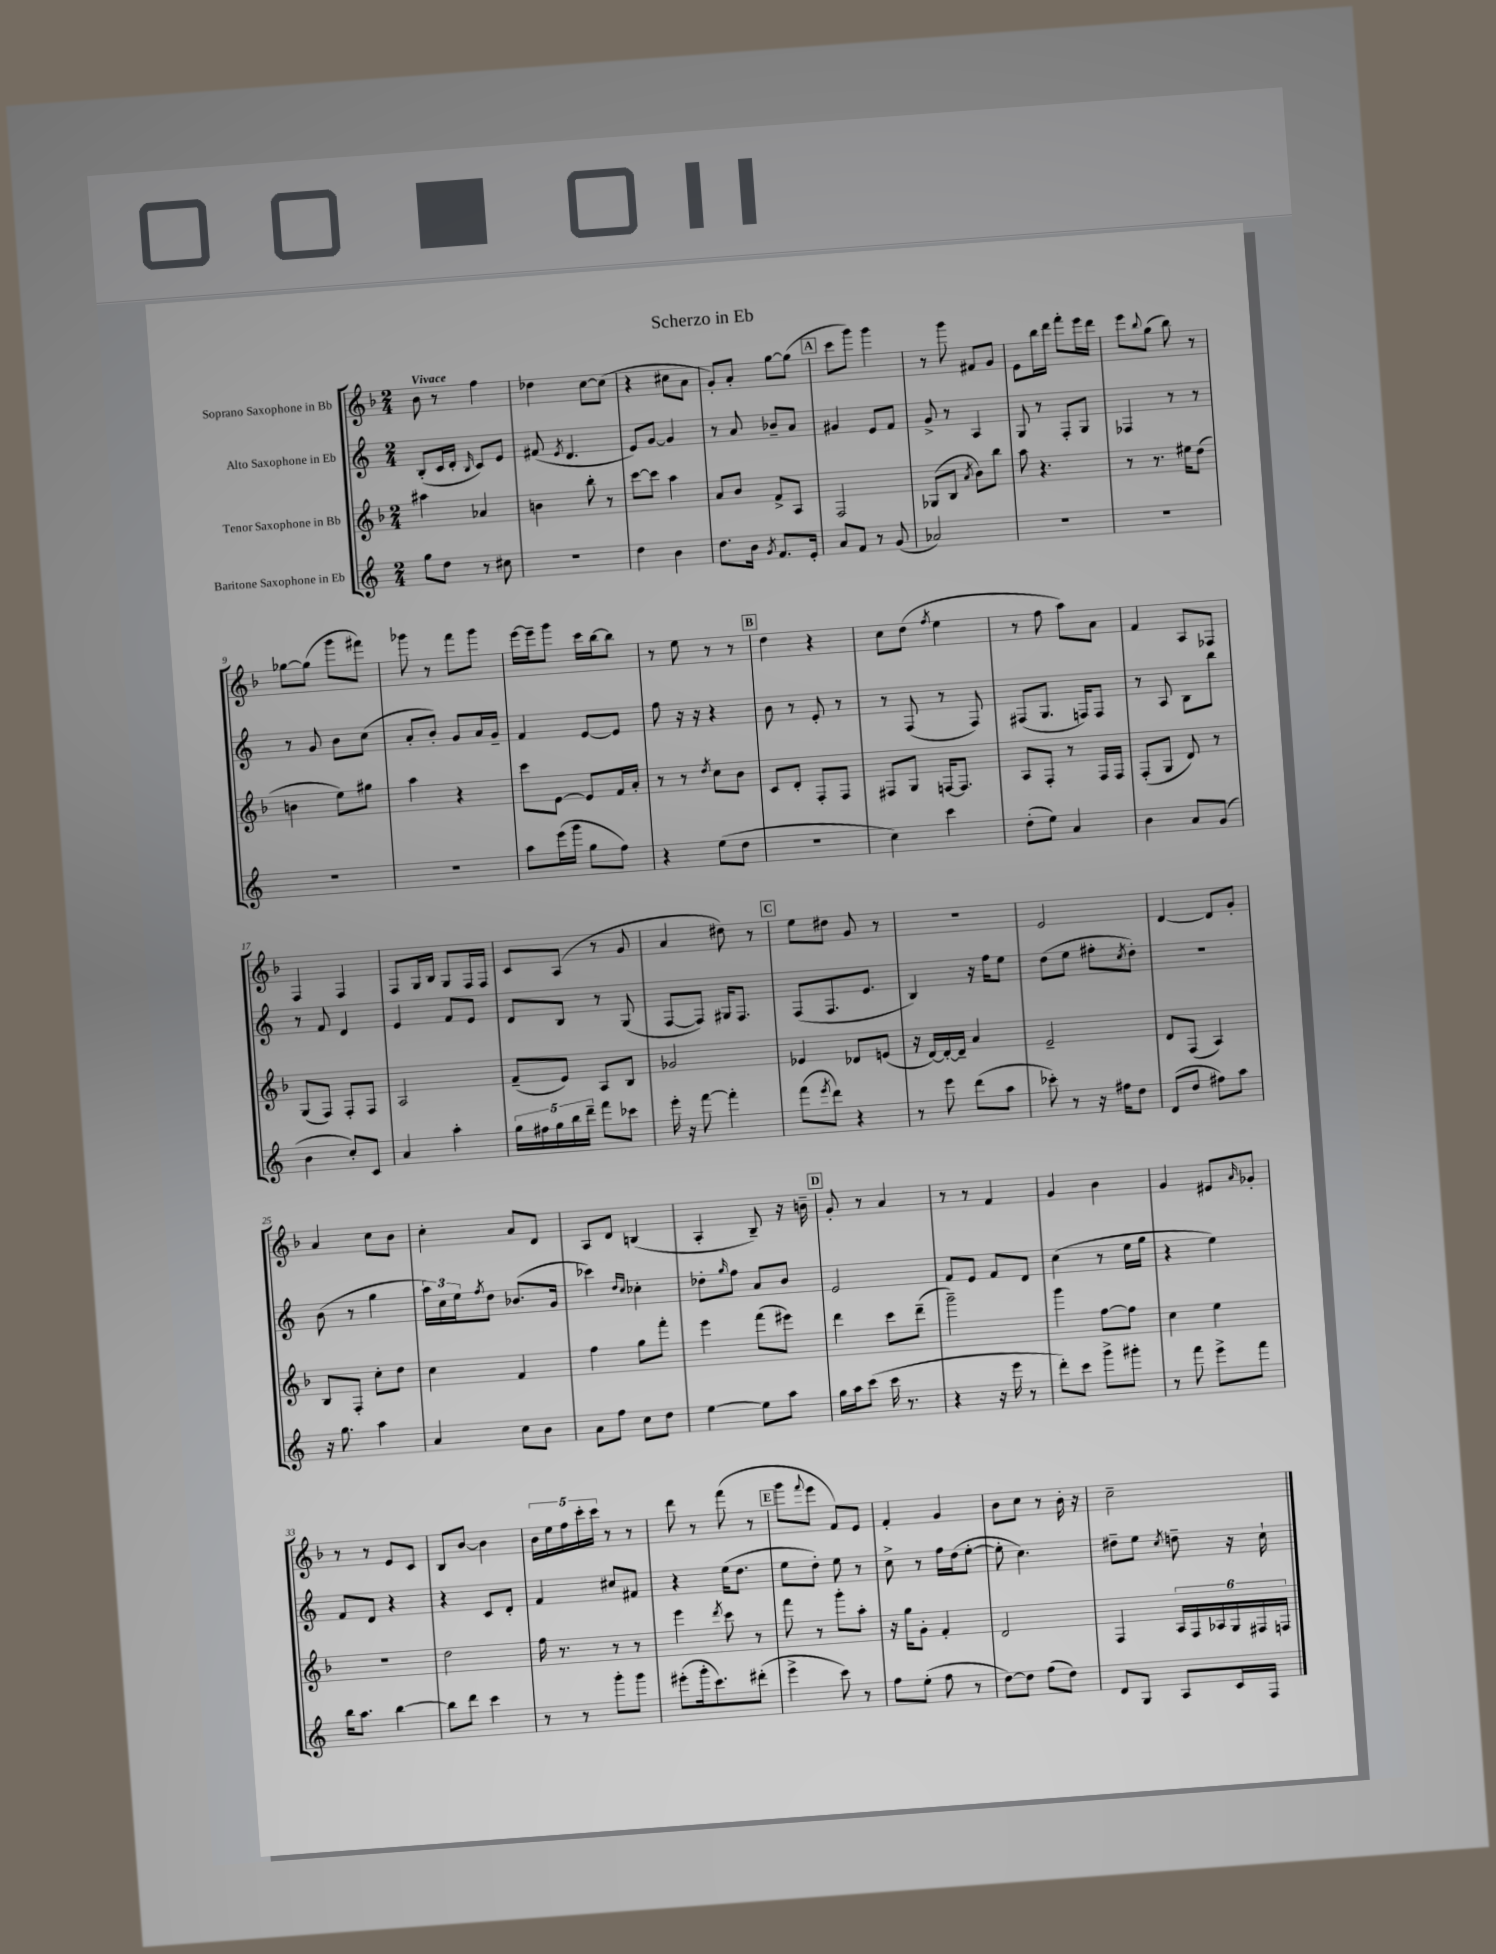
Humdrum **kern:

**kern	**kern	**kern	**kern
*staff4	*staff3	*staff2	*staff1
*clefG2	*clefG2	*clefG2	*clefG2
*k[]	*k[b-]	*k[]	*k[b-]
*M2/4	*M2/4	*M2/4	*M2/4
8gg\L	4aa#\	(8B'/L	8b-\
8dd\J	.	16c/L	8r
.	.	16d'/JJ	.
.	.	16qqB/	.
8r	4a-/	8c/L)	4ff\
8cc#\	.	8e/J	.
=	=	=	=
2r	4b\	(8f#/	4dd-\
.	.	8qe/	.
.	.	4.d/	.
.	8bb-'\	.	[8cc\L
.	8r	.	(8cc\]J
=	=	=	=
4dd\	[8ccc\L	8e/L)	4r
.	8ccc\]J	[8g/J	.
4b\	4aa\	4g/]	8cc#\L
.	.	.	8a\J
=	=	=	=
8.dd\L	8a/L	8r	8g'/L)
.	8b-/J	8a/	8a'/J
16b\Jk	.	.	.
8qg/	.	.	.
8.f/L	8f^/L	8b-~/L	[8gg\L
.	8A/J	8a/J	(8gg\]J
16e'/Jk	.	.	.
=	=	=	=
8a/L	2F/	4g#/	8ccc\L
8f/J	.	.	8ggg\J)
8r	.	8e/L	4ggg\
(8g/	.	8f/J	.
=	=	=	=
2a-/)	(8G-/L	8g^/	8r
.	8B-/J	8r	8ggg\
.	8qa/	.	.
.	8b-\L)	4A/	8f#/L
.	8bb-\J	.	8g/J
=	=	=	=
2r	8aa\	8G/	8e\L
.	4.r	8r	16bb-\L
.	.	.	16ddd\JJ
.	.	8F'/L	8fff'\L
.	.	8G/J	16eee\L
.	.	.	16ddd\JJ
=	=	=	=
2r	8r	4F-/	8eee\L
.	.	.	8qqbb-/
.	8.r	.	(8gg\J
.	.	8r	8bb-\)
.	16ee#\LK	.	.
.	(8dd\J	8r	8r
=	=	=	=
2r	4b\	8r	[8gg-\L
.	.	8g/	(8gg-\]J
.	8ee\L)	8b\L	8ggg\L
.	8gg#\J	(8cc\J	8fff#\J)
=	=	=	=
2r	4aa\	8a'/L	8ggg-\
.	.	8b'/J)	8r
.	4r	8g/L	8fff\L
.	.	16a/L	8ggg-\J
.	.	16g~/JJ	.
=	=	=	=
8aa\L	8ccc\L	4f/	[16eee\LL
.	.	.	16eee~\]J
(16eee\L	[8e\J	.	8ggg\J
16ggg\JJ	.	.	.
8gg\L	8e/]L	[8e/L	16ccc\LL
.	.	.	[16bb-\J
8ff\J)	16f/L	8e/]J	8bb-\]J
.	16a'/JJ	.	.
=	=	=	=
4r	8r	8ff\	8r
.	8r	16r	8ee\
.	.	16r	.
.	8qdd/	.	.
(8ee\L	8cc\L	4r	8r
8dd\J	8b-\J	.	8r
=	=	=	=
2r	8c/L	8b\	4dd\
.	8d'/J	8r	.
.	8F'/L	8e'/	4r
.	8F/J	8r	.
=	=	=	=
4cc\)	8F#/L	8r	8cc\L
.	8G/J	(8F/	(8dd\J
.	.	.	8qff/
4ccc\	[16F/LK	8r	4ee\
.	8.F/]J	.	.
.	.	8F/)	.
=	=	=	=
(8dd'\L	8A/L	(8F#/L	8r
8ee\J)	8F'/J	8.G/J	8ff\
4a/	8r	.	8aa\L)
.	.	16F/LK)	.
.	16F/LL	8F/J	8a\J
.	16F/JJ	.	.
=	=	=	=
4b\	(8F'/L	8r	4f/
.	8G/J	8A/	.
8a/L	8d/)	8B\L	8A/L
(8g/J	8r	8bb\J	8F-/J
=	=	=	=
4b\	(8G/L	8r	4F/
.	8F/J)	8f/	.
8cc'/L)	8F'/L	4d/	4F/
8c/J	8F/J	.	.
=	=	=	=
4a/	2A/	4e/	8F/L
.	.	.	16G/L
.	.	.	16B-/JJ
4aa'\	.	8f/L	8G/L
.	.	8e/J	16F/L
.	.	.	16F/JJ
=	=	=	=
20gg\LL	(8f~/L	8d/L	8c/L
20ff#\	.	.	.
20gg\	.	.	.
.	8e/J)	8B/J	(8A/J
20bb\	.	.	.
20ddd~\JJ	.	.	.
8fff\L	8A/L	8r	8r
8ccc-\J	8B-/J	(8G/	8g/
=	=	=	=
16eee'\	2g-/	[8F/L	4a/
16r	.	.	.
[8fff\	.	8F/]J)	.
4fff'\]	.	16G#/LK	8dd#\)
.	.	8.F/J	.
.	.	.	8r
=	=	=	=
(8fff\L	4e-/	(8F/L	8ee\L
8qeee/	.	.	.
8ddd\J)	.	8.F/	8dd#\J
4r	8d-/L	.	8g/
.	.	8.e/J	.
.	(8e/J	.	8r
=	=	=	=
8r	16r	4B/)	2r
.	[16d/LL)	.	.
8eee\	16d'/_	.	.
.	16d~/]JJ	.	.
(8ddd\L	4a/	16r	.
.	.	16ff\LK	.
8aa\J	.	8ee\J	.
=	=	=	=
8ccc-'\)	2e~/	(8dd\L	2e/
8r	.	8ee\J	.
16r	.	8ff#'\L	.
16ff#\LK	.	.	.
.	.	8qcc/	.
8dd\J	.	8dd'\J)	.
=	=	=	=
(8d/L	8d/L	2r	[4d/
8dd/J	(8F/J	.	.
8ff#\L)	4A/)	.	8d/]L
8aa\J	.	.	8g'/J
=	=	=	=
16r	8B-/L	(8b\	4a/
8.gg\	.	.	.
.	8F'/J	8r	.
4aa\	8cc'\L	4gg\	8cc\L
.	8dd\J	.	8b-\J
=	=	=	=
4a/	4cc\	24aa\LL)	4cc'\
.	.	24cc\	.
.	.	24ee\J	.
.	.	8qff/	.
.	.	8dd\J	.
8cc\L	4f/	(8.b-/L	8a/L
8b\J	.	.	8d/J
.	.	16g/Jk	.
=	=	=	=
8a\L	4ff\	4ccc-\)	8A/L
8ff\J	.	.	8d/J
.	.	16qqdd/LL	.
.	.	16qqcc/JJ	.
8cc\L	8gg\L	4cc-'\	(4B/
8dd\J	8fff'\J	.	.
=	=	=	=
[4ee\	4eee\	8dd-'\L	4A'/
.	.	16qqgg/	.
.	.	8ff\J	.
8ee\]L	(8fff\L	8a/L	8B-~/)
8aa\J	8eee#\J)	8b/J	16r
.	.	.	16b~\
=	=	=	=
16gg\LL	4ddd\	2e/	8g'/
16aa\J	.	.	.
(8ccc\J	.	.	8r
16ccc\	8ccc\L	.	4a/
8.r	.	.	.
.	(8ddd~\J	.	.
=	=	=	=
4r	2ggg~\)	8f/L	8r
.	.	8e/J	8r
16r	.	8f/L	4f/
16eee\	.	.	.
8r	.	8d/J	.
=	=	=	=
8ddd'\L)	4ggg\	(4cc\	4g/
8ccc\J	.	.	.
8ggg^\L	[8ff\L	8r	4b-\
8ggg#'\J	8ff\]J	16ee\LL	.
.	.	16gg\JJ	.
=	=	=	=
8r	4cc\	4r	4g/
8fff\	.	.	.
8eee^\L	4ee\	4ee\)	8e#/L
.	.	.	16qqa/
8fff\J	.	.	8g-'/J
=	=	=	=
16bb\LK	2r	8f/L	8r
8.aa\J	.	.	.
.	.	8d/J	8r
[4bb\	.	4r	8e/L
.	.	.	8c/J
=	=	=	=
8bb\]L	2dd\	4r	8B-/L
8ddd\J	.	.	[8b-/J
4ccc\	.	8c/L	4b-\]
.	.	8d'/J	.
=	=	=	=
8r	16ff\	4f/	20b-\LL
.	.	.	20ee\
.	8.r	.	.
.	.	.	20ff\
8r	.	.	.
.	.	.	20ccc'\
.	.	.	20ccc\JJ
8ggg'\L	8r	8cc#/L	8r
8ggg\J	8r	8f#/J	8r
=	=	=	=
(8eee#'\L	4eee\	4r	8ddd\
16ggg'\k	.	.	8r
8.ccc\)	.	.	.
.	8qddd/	.	.
.	8ccc\	(16ee\LK	(8fff\
.	.	8.dd\J	.
(8ddd#'\J	8r	.	8r
=	=	=	=
4eee^\	8fff\	8ee\L	8ggg\L
.	.	.	8qqfff/
.	8r	8dd'\J)	8eee\J
8ccc\)	8ggg'\L	8ee\	8f/L)
8r	8aa'\J	8r	8e/J
=	=	=	=
8ff\L	16r	8cc^\	4f'/
.	16gg\LK	.	.
(8ee'\J	8g'\J	8r	.
8ff\	4f'/	16ff\LL	4g/
.	.	(16dd\J	.
8r	.	[8ee'\J	.
=	=	=	=
[8dd\L)	2d/	8ee'\]	8b-\L
8dd\]J	.	4.cc\)	8cc\J
(8ff\L	.	.	8r
8dd\J)	.	.	16b-'\
.	.	.	16r
=	=	=	=
8d/L	4F/	8dd#~\L	2cc~\
8G/J	.	8ee\J	.
.	.	8qcc/	.
8A/L	24A/LL	8dd~\	.
.	24F/	.	.
.	24A-/	.	.
16c/L	24G/	16r	.
.	24F#/	.	.
16F/JJ	.	16cc`\	.
.	24F/JJ	.	.
==	==	==	==
*-	*-	*-	*-
